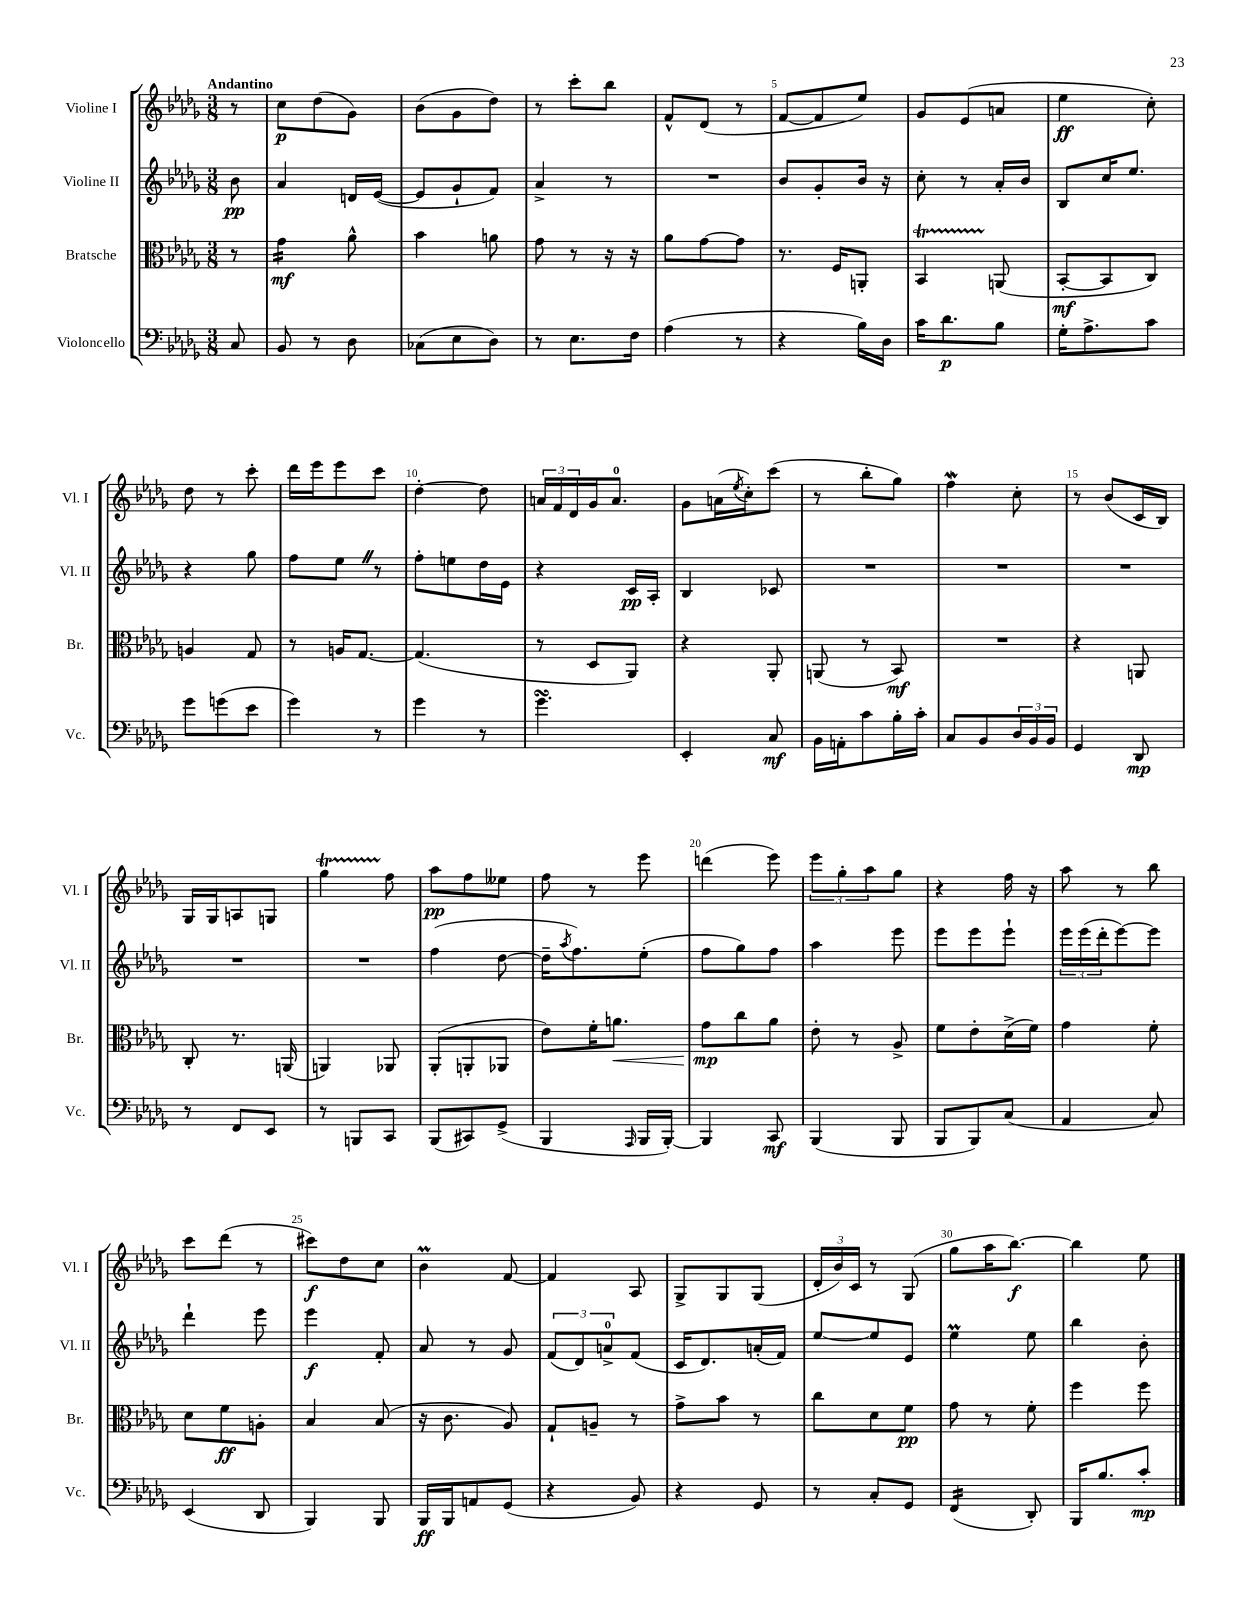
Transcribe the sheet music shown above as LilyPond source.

<<
\new StaffGroup <<
\new Staff = "s0" \with { instrumentName = "Violine I" shortInstrumentName = "Vl. I" } {
    \clef treble \key des \major \numericTimeSignature \time 3/8 \partial 8 \tempo "Andantino"
    r8 |
    c''8\p des''8( ges'8) |
    bes'8( ges'8 des''8) |
    r8 c'''8-. bes''8 |
    f'8-^ des'8( r8 |
    f'8~ f'8 ees''8) |
    ges'8 ees'8( a'8 |
    ees''4\ff c''8-.) |
    des''8 r8 c'''8-. |
    des'''16 ees'''16 ees'''8 c'''8 |
    des''4~-. des''8 |
    \tuplet 3/2 { a'16 f'16 des'16 } ges'16 a'8.-0 |
    ges'8 a'16( \acciaccatura { ees''8 } c''16-.) c'''8( |
    r8 bes''8-. ges''8) |
    f''4\mordent c''8-. |
    r8 bes'8( c'16 bes16) |
    ges16 ges16 a8 g8 |
    ges''4\startTrillSpan f''8\stopTrillSpan |
    aes''8\pp f''8 eeses''8 |
    f''8 r8 ees'''8 |
    d'''4( ees'''8) |
    \tuplet 3/2 { ees'''8 ges''8-. aes''8 } ges''8 |
    r4 f''16 r16 |
    aes''8 r8 bes''8 |
    c'''8 des'''8( r8 |
    cis'''8\f) des''8 c''8 |
    bes'4\prall f'8~ |
    f'4 aes8 |
    ges8-> ges8 ges8( |
    \tuplet 3/2 { des'16-. bes'16) c'16 } r8 ges8( |
    ges''8 aes''16 bes''8.~\f) |
    bes''4 ees''8 \bar "|." |
}
\new Staff = "s1" \with { instrumentName = "Violine II" shortInstrumentName = "Vl. II" } {
    \clef treble \key des \major \numericTimeSignature \time 3/8 \partial 8
    bes'8\pp |
    aes'4 d'16 ees'16~( |
    ees'8 ges'8-! f'8) |
    aes'4-> r8 |
    R4. |
    bes'8 ges'8-. bes'16 r16 |
    c''8-. r8 aes'16-. bes'16 |
    bes8 c''16 ees''8. |
    r4 ges''8 |
    f''8 ees''8 \once \override BreathingSign.text = \markup { \musicglyph "scripts.caesura.straight" } \breathe r8 |
    f''8-. e''8 des''16 ees'16 |
    r4 c'16\pp aes16-. |
    bes4 ces'8 |
    R4. |
    R4. |
    R4. |
    R4. |
    R4. |
    f''4( des''8~ |
    des''16-- \acciaccatura { aes''8 } f''8.) ees''8-.( |
    f''8 ges''8) f''8 |
    aes''4 ees'''8 |
    ees'''8 ees'''8 ees'''8-! |
    \tuplet 3/2 { ees'''16 ees'''16( des'''16-. } ees'''8~) ees'''8 |
    des'''4-! ees'''8 |
    ees'''4\f f'8-. |
    aes'8 r8 ges'8 |
    \tuplet 3/2 { f'8( des'8) a'8-0-> } f'8( |
    c'16 des'8.) a'16-.( f'16) |
    ees''8~ ees''8 ees'8 |
    ees''4\prall ees''8 |
    bes''4 bes'8-. \bar "|." |
}
\new Staff = "s2" \with { instrumentName = "Bratsche" shortInstrumentName = "Br." } {
    \clef alto \key des \major \numericTimeSignature \time 3/8 \partial 8
    r8 |
    ges'4:16\mf aes'8-^ |
    bes'4 a'8 |
    ges'8 r8 r16 r16 |
    aes'8 ges'8~ ges'8 |
    r8. f16 a,8-. |
    bes,4\startTrillSpan a,8\stopTrillSpan( |
    bes,8~-.\mf bes,8 c8) |
    a4 ges8 |
    r8 a16 ges8.~ |
    ges4.( |
    r8 des8 aes,8) |
    r4 aes,8-. |
    a,8( r8 bes,8\mf) |
    R4. |
    r4 a,8 |
    c8-. r8. a,16( |
    a,4) aes,8 |
    aes,8-.( a,8-. aes,8 |
    ees'8) f'16-. a'8.\< |
    ges'8\mp\! c''8 aes'8 |
    ees'8-. r8 aes8-> |
    f'8 ees'8-. des'16->( f'16) |
    ges'4 f'8-. |
    des'8 f'8\ff a8-. |
    bes4 bes8( |
    r16 c'8. aes8) |
    ges8-! a8-- r8 |
    ges'8-> bes'8 r8 |
    c''8 des'8 f'8\pp |
    ges'8 r8 f'8-. |
    f''4 f''8 \bar "|." |
}
\new Staff = "s3" \with { instrumentName = "Violoncello" shortInstrumentName = "Vc." } {
    \clef bass \key des \major \numericTimeSignature \time 3/8 \partial 8
    c8 |
    bes,8 r8 des8 |
    ces8( ees8 des8) |
    r8 ees8. f16 |
    aes4( r8 |
    r4 bes16) des16 |
    c'16 des'8.\p bes8 |
    ges16-. aes8.-> c'8 |
    ges'8 g'8( ees'8 |
    ges'4) r8 |
    ges'4 r8 |
    ges'4.\turn |
    ees,4-. c8\mf |
    bes,16 a,16-. c'8 bes16-. c'16-. |
    c8 bes,8 \tuplet 3/2 { des16 bes,16 bes,16 } |
    ges,4 des,8\mp |
    r8 f,8 ees,8 |
    r8 b,,8 c,8 |
    bes,,8( cis,8) ges,8->( |
    bes,,4 \grace { aes,,16 } bes,,16 bes,,16~-.) |
    bes,,4 c,8\mf |
    bes,,4( bes,,8 |
    bes,,8 bes,,8) c8( |
    aes,4 c8) |
    ees,4( des,8 |
    bes,,4) bes,,8 |
    bes,,16\ff bes,,16 a,8 ges,8( |
    r4 bes,8) |
    r4 ges,8 |
    r8 c8-. ges,8 |
    f,4:16( des,8-.) |
    bes,,16 bes8. c'8-.\mp \bar "|." |
}
>>
>>
\layout { \context { \Score \override BarNumber.break-visibility = ##(#f #t #t) barNumberVisibility = #(every-nth-bar-number-visible 5) } }
